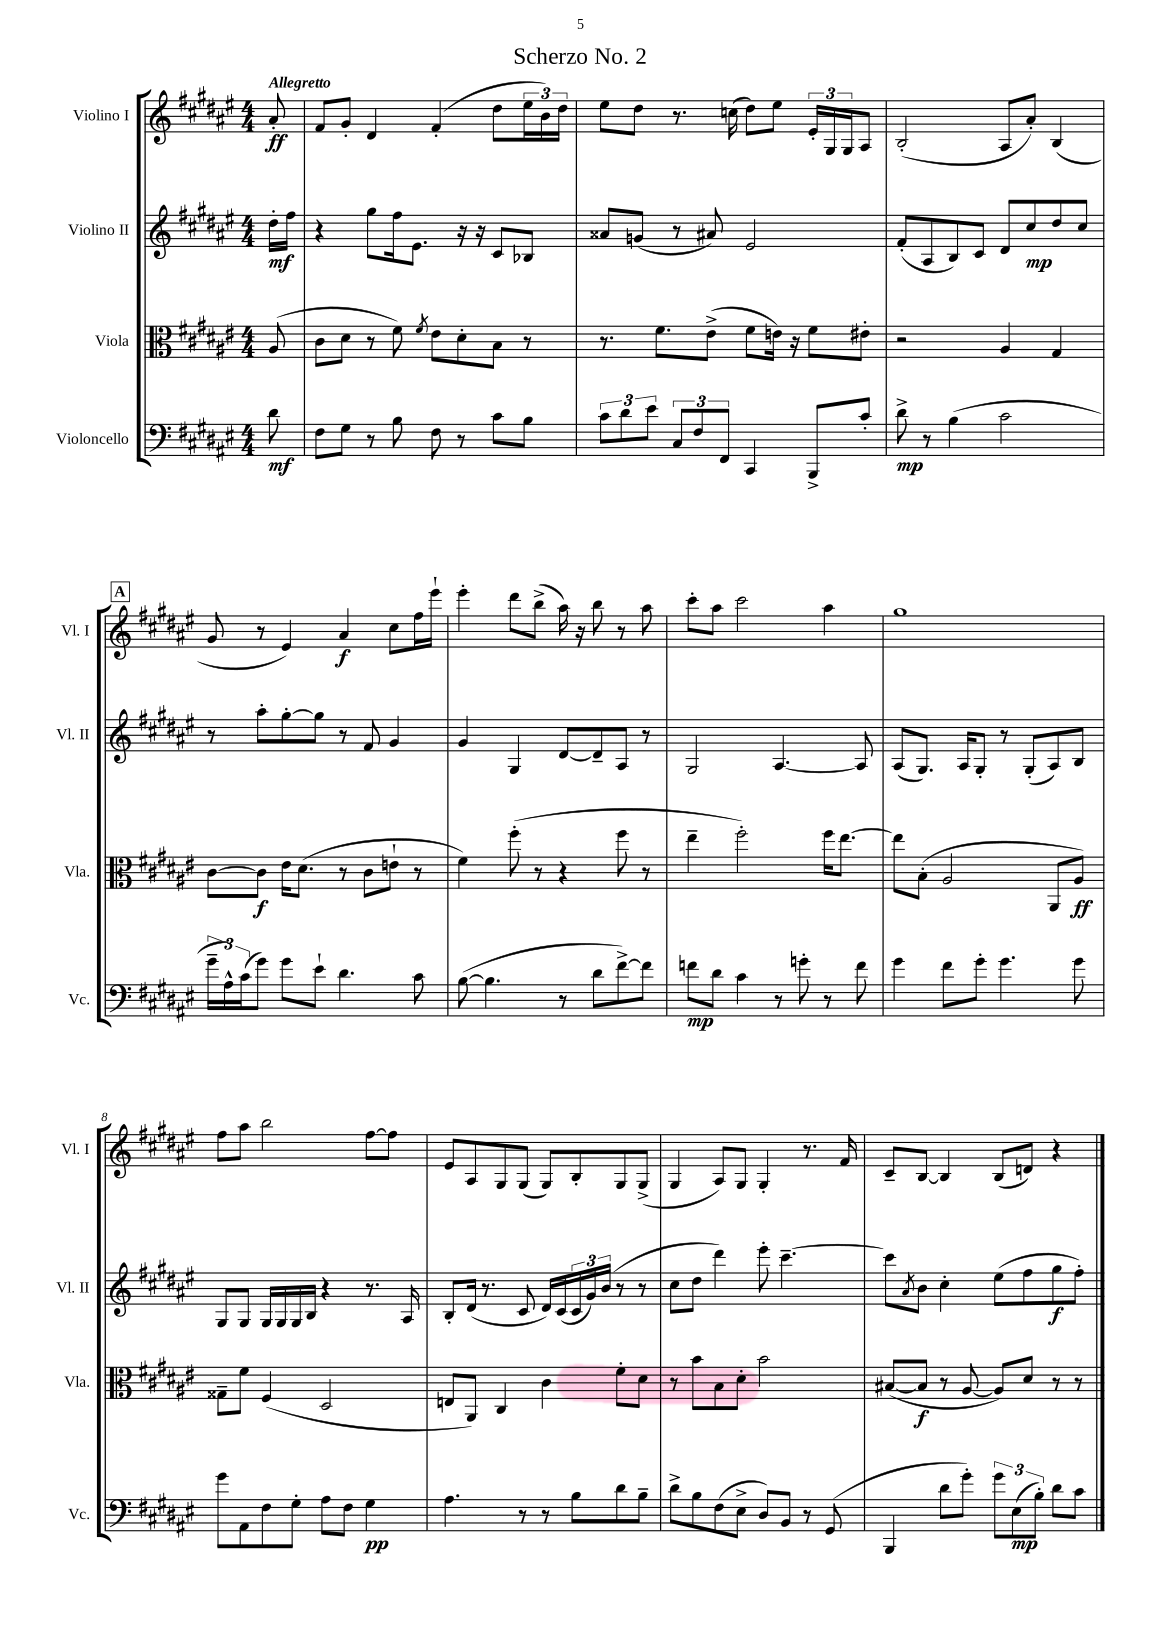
\header { title = "Scherzo No. 2" }
<<
\new StaffGroup <<
\new Staff = "s0" \with { instrumentName = "Violino I" shortInstrumentName = "Vl. I" } {
    \clef treble \key fis \major \numericTimeSignature \time 4/4 \partial 8 \tempo "Allegretto"
    ais'8-.\ff |
    fis'8 gis'8-. dis'4 fis'4-.( dis''8 \tuplet 3/2 { eis''16 b'16) dis''16 } |
    eis''8 dis''8 r8. c''16( dis''8) eis''8 \tuplet 3/2 { eis'16-. gis16 gis16 } ais8 |
    b2-.( ais8 ais'8-.) b4( |
    \mark \markup { \box "A" } gis'8 r8 eis'4) ais'4\f cis''8 fis''16 eis'''16-! |
    eis'''4-. dis'''8 b''8->( ais''16) r16 b''8 r8 ais''8 |
    cis'''8-. ais''8 cis'''2 ais''4 |
    gis''1 |
    fis''8 ais''8 b''2 fis''8~ fis''8 |
    eis'8 ais8 gis8 gis8( gis8) b8-. gis8 gis8->( |
    gis4 ais8) gis8 gis4-. r8. fis'16 |
    cis'8-- b8~ b4 b8( d'8) r4 \bar "|." |
}
\new Staff = "s1" \with { instrumentName = "Violino II" shortInstrumentName = "Vl. II" } {
    \clef treble \key fis \major \numericTimeSignature \time 4/4 \partial 8
    dis''16-.\mf fis''16 |
    r4 gis''8 fis''16 eis'8. r16 r16 cis'8 bes8 |
    aisis'8 g'8( r8 ais'8) eis'2 |
    fis'8-.( ais8 b8) cis'8 dis'8 cis''8\mp dis''8 cis''8 |
    \mark \markup { \box "A" } r8 ais''8-. gis''8~-. gis''8 r8 fis'8 gis'4 |
    gis'4 gis4 dis'8~ dis'8-- ais8 r8 |
    gis2 ais4.~ ais8 |
    ais8( gis8.) ais16 gis8-. r8 gis8-.( ais8) b8 |
    gis8 gis8 gis16 gis16 gis16 b16 r4 r8. ais16 |
    b8-. dis'16( r8. cis'8 dis'16) cis'16( \tuplet 3/2 { cis'16 gis'16) b'16( } r8 r8 |
    cis''8 dis''8 dis'''4) eis'''8-. cis'''4.~-- |
    cis'''8 \acciaccatura { ais'8 } b'8 cis''4-. eis''8( fis''8 gis''8\f fis''8-.) \bar "|." |
}
\new Staff = "s2" \with { instrumentName = "Viola" shortInstrumentName = "Vla." } {
    \clef alto \key fis \major \numericTimeSignature \time 4/4 \partial 8
    ais8( |
    cis'8 dis'8 r8 fis'8) \acciaccatura { fis'8 } eis'8 dis'8-. b8 r8 |
    r8. fis'8. eis'8->( fis'8 e'16) r16 fis'8 eis'8-. |
    r2 ais4 gis4 |
    \mark \markup { \box "A" } cis'8~ cis'8\f eis'16 dis'8.( r8 cis'8 e'8-! r8 |
    fis'4) fis''8-.( r8 r4 fis''8 r8 |
    eis''4-- fis''2-.) fis''16 eis''8.~ |
    eis''8 b8-.( ais2 ais,8 ais8\ff) |
    gisis8-- fis'8 fis4( dis2 |
    e8 ais,8) cis4 cis'4 fis'8-. dis'8 |
    r8 b'8 b8 dis'8-. b'2 |
    bis8~( bis8\f r8 ais8~ ais8) dis'8 r8 r8 \bar "|." |
}
\new Staff = "s3" \with { instrumentName = "Violoncello" shortInstrumentName = "Vc." } {
    \clef bass \key fis \major \numericTimeSignature \time 4/4 \partial 8
    dis'8\mf |
    fis8 gis8 r8 b8 fis8 r8 cis'8 b8 |
    \tuplet 3/2 { cis'8 dis'8 eis'8 } \tuplet 3/2 { cis8 fis8 fis,8 } cis,4 b,,8-> cis'8-. |
    dis'8->\mp r8 b4( cis'2 |
    \mark \markup { \box "A" } \tuplet 3/2 { gis'16-- ais16-^) cis'16( } gis'8) gis'8 eis'8-! dis'4. cis'8 |
    b8~( b4. r8 dis'8 fis'8~->) fis'8 |
    f'8\mp dis'8 cis'4 r8 g'8-. r8 f'8 |
    gis'4 fis'8 gis'8-. gis'4. gis'8 |
    gis'8 ais,8 fis8 gis8-. ais8 fis8 gis4\pp |
    ais4. r8 r8 b8 dis'8 b8-- |
    dis'8-> b8 fis8( eis8-> dis8) b,8 r8 gis,8( |
    b,,4 dis'8 gis'8-.) \tuplet 3/2 { gis'8 eis8\mp( b8-.) } dis'8 cis'8 \bar "|." |
}
>>
>>
